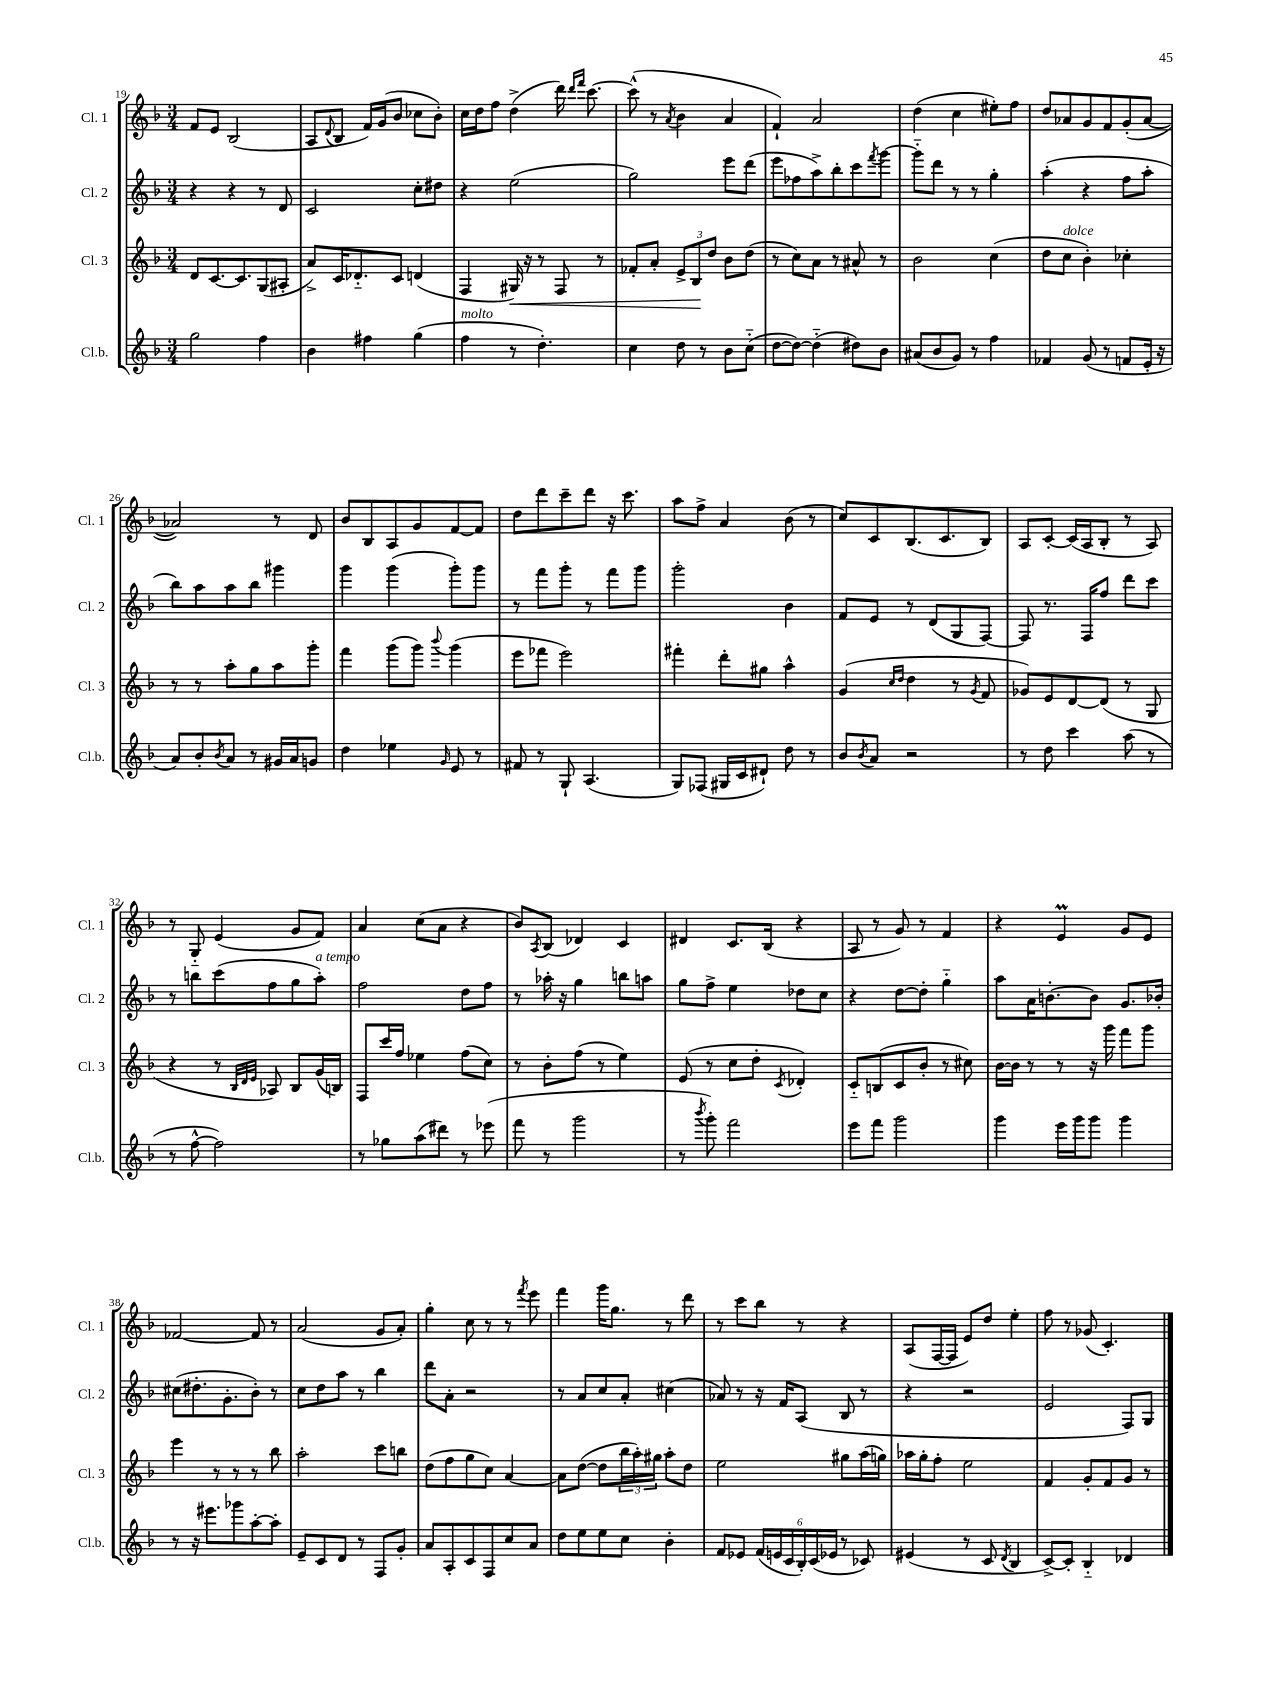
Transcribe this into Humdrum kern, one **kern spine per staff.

**kern	**kern	**dynam	**kern	**kern
*part4	*part3	*part3	*part2	*part1
*staff4	*staff3	*staff3	*staff2	*staff1
*I"Cl.b.	*I"Cl. 3	*	*I"Cl. 2	*I"Cl. 1
*I'Cl.b.	*I'Cl. 3	*	*I'Cl. 2	*I'Cl. 1
*clefG2	*clefG2	*	*clefG2	*clefG2
*k[b-]	*k[b-]	*	*k[b-]	*k[b-]
*M3/4	*M3/4	*	*M3/4	*M3/4
=19	=19	=19	=19	=19
2gg\	8d/L	.	4r	8f/L
.	[8.c/	.	.	8e/J
.	.	.	4r	(2B-/
.	8.c/]	.	.	.
4ff\	(8G/	.	8r	.
.	8A#X'/J	.	8d/	.
=20	=20	=20	=20	=20
4b-\	8a^/L)	.	2c/	8A/L
.	.	.	.	8qqd/
.	16c/K	.	.	8B-/J
.	8.d-X/	.	.	.
4ff#X\	.	.	.	16f/LL)
.	.	.	.	(16g/J
.	8c/J	.	.	8b-/J
(4gg\	(4dn/	.	8cc'\L	8cc-X\L
.	.	.	8dd#X\J	8b-'\J)
=21	=21	=21	=21	=21
!LO:TX:a:i:t=molto	!	!	!	!
4ff\	4F/	.	4r	16cc\LL
.	.	.	.	16dd\J
.	.	.	.	8ff\J
!	!	!LO:HP:b	!	!
8r	16G#X/)	<	(2ee\	(4dd^\
.	16r	.	.	.
4.dd'\)	8r	.	.	.
.	8F/	.	.	16ddd\)
.	.	.	.	16qqddd/LL
.	.	.	.	16qqfff/JJ
.	.	.	.	[8.ccc\
.	8r	.	.	.
=22	=22	=22	=22	=22
4cc\	8f-X'/L	.	2gg\)	(8ccc^^\]
.	8a'/J	.	.	8r
.	.	.	.	8qa/
8dd\	12e^/L	.	.	4b-\
.	12B-/	.	.	.
8r	.	.	.	.
.	12dd/J	[	.	.
8b-\L	8b-\L	.	8eee\L	4a/
(8cc\J	(8dd\J	.	(8ddd\J	.
=23	=23	=23	=23	=23
[8dd\L	8r	.	8eee\L	4f`/)
8dd\J_)	8cc\L)	.	8ff-X\	.
(4dd\]	8a\J	.	8aa^\)	2a/
.	8r	.	8bb-'\	.
8dd#X\L)	8a#X^^/	.	8ccc\	.
.	.	.	8qfff/	.
8b-\J	8r	.	[8ggg\J	.
=24	=24	=24	=24	=24
(8a#X/L	2b-\	.	8ggg\L]	(4dd\
8b-/	.	.	8ddd\J	.
8g/J)	.	.	8r	4cc\
8r	.	.	8r	.
4ff\	(4cc\	.	4gg'\	8ee#X'\L)
.	.	.	.	8ff\J
=25	=25	=25	=25	=25
4f-X/	8dd\L	.	(4aa'\	8dd/L
!	!LO:TX:a:i:t=dolce	!	!	!
.	8cc\J	.	.	8a-X/
(8g/	4b-'\)	.	4r	8g/
8r	.	.	.	8f/
8fn/L	4cc-X'\	.	8ff\L	(8g'/
16e'/Jk	.	.	8aa'\J	[8a-/J
16r	.	.	.	.
!!LO:LB:g=z
=26	=26	=26	=26	=26
8a/L)	8r	.	8bb-\L)	2a-X/])
8b-'/	8r	.	8aa\	.
8qb-/	.	.	.	.
8a/J	8aa'\L	.	8aa\	.
8r	8gg\	.	8bb-\J	.
16g#X/LL	8aa\	.	4ggg#X\	8r
16a/J	.	.	.	.
8gn/J	8ggg'\J	.	.	8d/
=27	=27	=27	=27	=27
4dd\	4fff\	.	4ggg\	8b-/L
.	.	.	.	8B-/
4ee-X\	(8ggg\L	.	(4ggg\	8A/
.	8ggg\J)	.	.	8g/
16qqg/	8qqbbb-/	.	.	.
8e/	(4ggg\	.	8ggg'\L)	[8f/
8r	.	.	8ggg\J	8f/J]
=28	=28	=28	=28	=28
8f#X/	8eee\L	.	8r	8dd\L
8r	8fff-X\J	.	8fff\L	8ddd\
8G`/	2eee\)	.	8ggg'\J	8ccc~\
(4.A/	.	.	8r	8ddd\J
.	.	.	8fff\L	16r
.	.	.	.	8.ccc\
.	.	.	8ggg\J	.
=29	=29	=29	=29	=29
8G/L)	4fff#X'\	.	2ggg'\	8aa\L
(8F-X/J	.	.	.	8ff^\J
16G#X/LL	8ddd'\L	.	.	4a/
16c/J	.	.	.	.
8d#X`/J)	8gg#X\J	.	.	.
8dd\	4aa^^\	.	4b-\	(8b-\
8r	.	.	.	8r
=30	=30	=30	=30	=30
8b-/L	(4g/	.	8f/L	8cc/L)
8qb-/	.	.	.	.
8a/J	.	.	8e/J	8c/
.	16qqcc/LL	.	.	.
.	16qqdd/JJ	.	.	.
2r	4dd\	.	8r	(8.B-/
.	.	.	(8d/L	.
.	.	.	.	8.c/
.	8r	.	8G/	.
.	8qg/	.	.	.
.	8f/	.	[8F/J)	8B-/J)
=31	=31	=31	=31	=31
8r	8g-X/L)	.	8F/]	8A/L
8dd\	8e/	.	8.r	[8c'/J
4ccc\	[8d/	.	.	(16c/LL]
.	.	.	16F/KL	16A/J
.	(8d/J]	.	8ff/J	8B-'/J
(8aa\	8r	.	8ddd\L	8r
8r	8G/	.	8ccc\J	8A/)
!!LO:LB:g=z
=32	=32	=32	=32	=32
8r	4r	.	8r	8r
[8ff^^\	.	.	8bbn\L	8G/
2ff\])	8r	.	(8ccc\	(4e/
.	32qqB-/LLL	.	.	.
.	32qqd/	.	.	.
.	32qqe/JJJ	.	.	.
.	8A-X/)	.	8ff\	.
.	8B-/L	.	8gg\	8g/L
!	!	!	!LO:TX:a:i:t=a tempo	!
.	(16g/L	.	8aa'\J)	8f/J)
.	16Bn/JJ)	.	.	.
=33	=33	=33	=33	=33
8r	8F/L	.	2ff\	4a/
8gg-X\L	16ccc/L	.	.	.
.	16ff/JJ	.	.	.
(8aa\	4ee-X\	.	.	(8cc\L
8ddd#X\J)	.	.	.	8a\J
8r	(8ff\L	.	8dd\L	4r
(8eee-X\	8cc\J)	.	8ff\J	.
=34	=34	=34	=34	=34
8fff\	8r	.	8r	8b-/L)
.	.	.	.	8qA/
8r	8b-'\L	.	16aa-X'\	(8B-/J
.	.	.	16r	.
2ggg\	(8ff\J	.	4gg\	4d-X/)
.	8r	.	.	.
.	4ee\)	.	8bbn\L	4c/
.	.	.	8aan\J	.
=35	=35	=35	=35	=35
8r	(8e/	.	8gg\L	4d#X/
8qbbb-/	.	.	.	.
8ggg'\)	8r	.	8ff^\J	.
2fff\	8cc\L	.	4ee\	8.c/L
.	8dd'\J	.	.	.
.	.	.	.	(16B-/Jk
.	8qc/	.	.	.
.	4d-X'/)	.	8dd-X\L	4r
.	.	.	8cc\J	.
=36	=36	=36	=36	=36
8eee\L	8c/L	.	4r	8A/
8fff\J	(8Bn/	.	.	8r
2ggg\	8c/	.	[8dd\L	8g/)
.	8b-'/J	.	8dd'\J]	8r
.	8r	.	4gg\	4f/
.	8cc#X\)	.	.	.
=37	=37	=37	=37	=37
4ggg\	[16b-\LL	.	8aa\L	4r
.	16b-\JJ]	.	.	.
.	8r	.	16a\K	.
.	.	.	[8.bn'\	.
16eee\LL	8r	.	.	4em/
16ggg\J	.	.	.	.
8ggg\J	16r	.	8b\J]	.
.	16ggg\	.	.	.
4ggg\	8fff\L	.	8.g/L	8g/L
.	8ggg\J	.	.	8e/J
.	.	.	16b-X'/Jk	.
!!LO:LB:g=z
=38	=38	=38	=38	=38
8r	4eee\	.	(8cc#X\L	[2f-X/
16r	.	.	8.dd#X'\	.
8.eee#X\L	.	.	.	.
.	8r	.	.	.
.	.	.	8.g'\	.
8ggg-X\	8r	.	.	.
[8aa'\	8r	.	8b-'\J)	8f-/]
8aa'\J]	8bb-\	.	8r	8r
=39	=39	=39	=39	=39
8e~/L	2aa'\	.	8cc\L	(2a/
8c/	.	.	8dd\	.
8d/J	.	.	8aa\J	.
8r	.	.	8r	.
8F/L	8ccc\L	.	4bb-\	8g/L
8g'/J	8bbn\J	.	.	8a'/J)
=40	=40	=40	=40	=40
8a/L	(8dd\L	.	8ddd\L	4gg'\
8A'/	8ff\	.	8a'\J	.
8c/	8gg\	.	2r	8cc\
8F/	8cc\J)	.	.	8r
8cc/	[4a/	.	.	8r
.	.	.	.	8qfff/
8a/J	.	.	.	8eee\
=41	=41	=41	=41	=41
8dd\L	8a\L]	.	8r	4fff\
8ee\	([8dd\J	.	8a/L	.
8ee\	8dd\L]	.	8cc/	16ggg\KL
.	.	.	.	8.gg\J
8cc\J	24bb-\L	.	8a'/J	.
.	24aa'\)	.	.	.
.	24gg#X\JJ	.	.	.
4b-'\	8aa'\L	.	(4cc#X\	8r
.	8dd\J	.	.	8ddd\
=42	=42	=42	=42	=42
8f/L	2ee\	.	8a-X/)	8r
8e-X/J	.	.	8r	8ccc\L
(24f/LL	.	.	16r	8bb-\J
24en/	.	.	.	.
.	.	.	16f/KL	.
24c/	.	.	.	.
24B-'/)	.	.	(8A/J	8r
(24c/	.	.	.	.
24e-X/JJ	.	.	.	.
8r	8gg#X\L	.	8B-/	4r
8c-X/)	(16aa\L	.	8r	.
.	16ggn\JJ)	.	.	.
=43	=43	=43	=43	=43
(4e#X/	16aa-X\LL	.	4r	(8A/L
.	16gg'\J	.	.	.
.	8ff'\J	.	.	[16F/L
.	.	.	.	16F/JJ]
8r	2ee\	.	2r	8e/L)
8c/	.	.	.	8dd/J
8qd/	.	.	.	.
4B-/	.	.	.	4ee'\
=44	=44	=44	=44	=44
[8c^/L)	4f/	.	2e/	8ff\
8c'/J]	.	.	.	8r
4B-/	8g'/L	.	.	(8g-X/
.	8f/	.	.	4.c'/)
4d-X/	8g/J	.	8F/L)	.
.	8r	.	8G/J	.
==	==	==	==	==
*-	*-	*-	*-	*-
